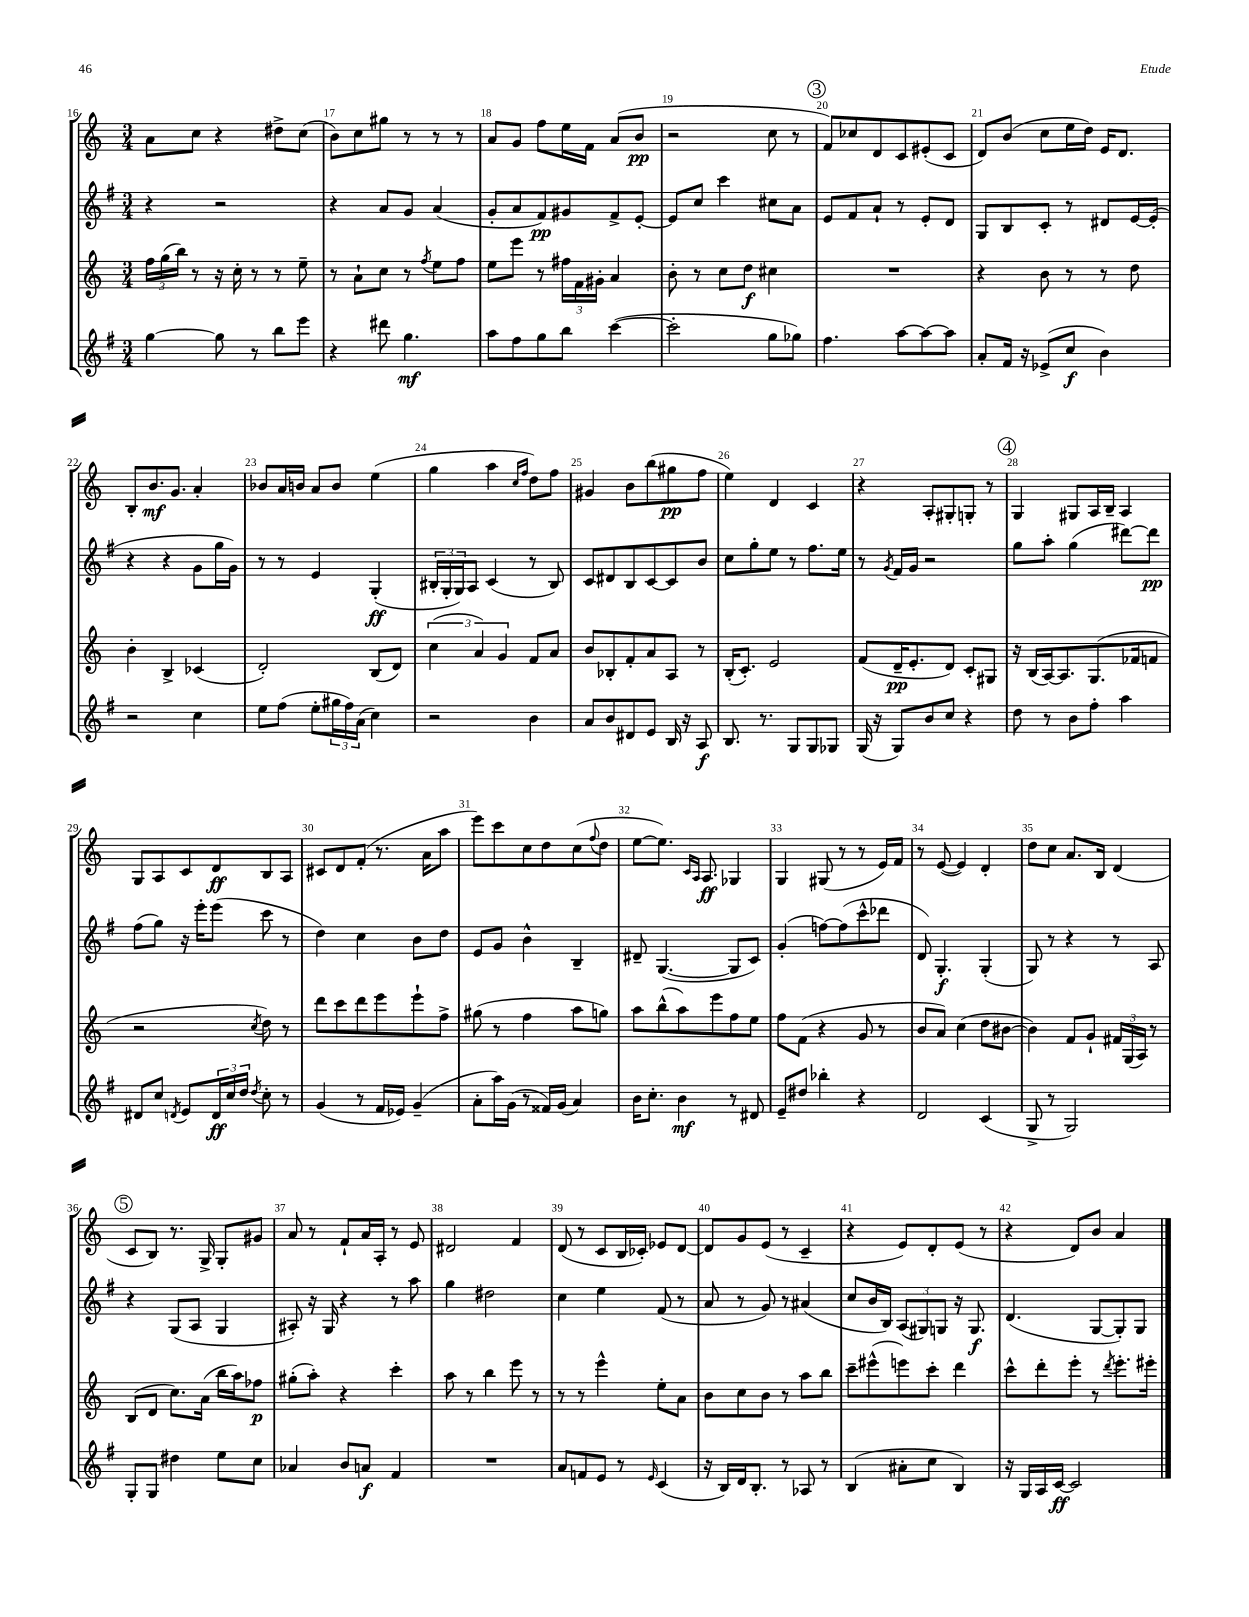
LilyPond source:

<<
\new StaffGroup <<
\new Staff = "s0" {
    \clef treble \key c \major \numericTimeSignature \time 3/4
    a'8 c''8 r4 dis''8-> c''8( |
    b'8) c''8 gis''8 r8 r8 r8 |
    a'8 g'8 f''8 e''16 f'16 a'8( b'8\pp |
    r2 c''8 r8 |
    \mark \markup { \circle "3" } f'8) ces''8 d'8 c'8 eis'8-.( c'8 |
    d'8) b'8( c''8 e''16 d''16) e'16 d'8. |
    b8-. b'8.\mf g'8. a'4-. |
    bes'8 a'16 b'16 a'8 b'8 e''4( |
    g''4 a''4 \grace { c''16 f''16 } d''8) f''8 |
    gis'4 b'8 b''8( gis''8\pp f''8 |
    e''4) d'4 c'4 |
    r4 a8-. gis8-. g8-. r8 |
    \mark \markup { \circle "4" } g4 gis8 a16 b16-- a4 |
    g8 a8 c'8 d'8\ff b8 a8 |
    cis'8 d'8 f'8-.( r8. a'16 a''8 |
    e'''8) c'''8 c''8 d''8 c''8( \appoggiatura { f''8 } d''8 |
    e''8~ e''8.) \grace { c'16 a16 } a8.\ff ges4 |
    g4 gis8( r8 r8 e'16) f'16 |
    r8 e'8~( e'4) d'4-. |
    d''8 c''8 a'8. b16 d'4( |
    \mark \markup { \circle "5" } c'8 b8) r8. g16-> g8-. gis'8 |
    a'8 r8 f'8-! a'16 a16-. r8 e'8 |
    dis'2 f'4 |
    d'8( r8 c'8 b16 ces'16-.) ees'8 d'8~ |
    d'8 g'8 e'8( r8 c'4-- |
    r4 e'8) d'8-. e'8( r8 |
    r4 d'8) b'8 a'4 \bar "|." |
}
\new Staff = "s1" {
    \clef treble \key g \major \numericTimeSignature \time 3/4
    r4 r2 |
    r4 a'8 g'8 a'4( |
    g'8-. a'8 fis'8\pp) gis'8 fis'8-> e'8~-. |
    e'8 c''8 c'''4 cis''8 a'8 |
    \mark \markup { \circle "3" } e'8 fis'8 a'8-! r8 e'8-. d'8 |
    g8 b8 c'8-. r8 dis'8 e'16~ e'16-.( |
    r4 r4 g'8 g''16 g'16) |
    r8 r8 e'4 g4-.\ff( |
    \tuplet 3/2 { bis16-. g16-. g16) } a8 c'4( r8 bis8) |
    c'8 dis'8 b8 c'8~ c'8 b'8 |
    c''8 g''8-. e''8 r8 fis''8. e''16 |
    r8 \acciaccatura { g'8 } fis'16 g'16 r2 |
    \mark \markup { \circle "4" } g''8 a''8-. g''4( dis'''8~) dis'''8\pp |
    fis''8( g''8) r16 e'''16-. e'''8( c'''8 r8 |
    d''4) c''4 b'8 d''8 |
    e'8 g'8 b'4-^ b4-- |
    dis'8-- g4.~( g8 c'8) |
    g'4-.( f''8~) f''8( c'''8-^ des'''8 |
    d'8) g4.-.\f g4-.( |
    g8) r8 r4 r8 a8 |
    \mark \markup { \circle "5" } r4 g8( a8 g4 |
    ais8-.) r16 g16 r4 r8 a''8 |
    g''4 dis''2 |
    c''4 e''4 fis'8( r8 |
    a'8 r8 g'8) r8 ais'4( |
    c''8 b'16 b16) \tuplet 3/2 { a8( gis8) g8 } r16 g8.\f |
    d'4.( g8~ g8-.) g8 \bar "|." |
}
\new Staff = "s2" {
    \clef treble \key c \major \numericTimeSignature \time 3/4
    \tuplet 3/2 { f''16 g''16( b''16) } r8 r16 c''16-. r8 r8 e''8-- |
    r8 a'8-! c''8 r8 \acciaccatura { f''8 } e''8 f''8 |
    e''8 e'''8 r8 \tuplet 3/2 { fis''16 f'16 gis'16-. } a'4 |
    b'8-. r8 c''8 d''8\f cis''4 |
    \mark \markup { \circle "3" } R2. |
    r4 b'8 r8 r8 d''8 |
    b'4-. b4-> ces'4( |
    d'2-.) b8( d'8) |
    \tuplet 3/2 { c''4( a'4) g'4 } f'8 a'8 |
    b'8 bes8-. f'8-. a'8 a8 r8 |
    b16-.( c'8.-.) e'2 |
    f'8( d'16--\pp e'8.-. d'8) c'8-. gis8 |
    \mark \markup { \circle "4" } r16 b16( a16~) a8. g8.( fes'16 f'8 |
    r2 \acciaccatura { c''8 } d''8) r8 |
    d'''8 c'''8 d'''8 e'''8 e'''8-! f''8-> |
    gis''8( r8 f''4 a''8 g''8) |
    a''8 b''8-^( a''8) e'''8 f''8 e''8 |
    f''8 f'8( r4 g'8 r8 |
    b'8 a'8) c''4( d''8 bis'8~ |
    bis'4) f'8 g'8-! \tuplet 3/2 { fis'16 g16( a16) } r8 |
    \mark \markup { \circle "5" } b8( d'8 c''8.) a'16( b''16 a''16) fes''8\p |
    gis''8-.( a''8-.) r4 c'''4-. |
    a''8 r8 b''4 e'''8 r8 |
    r8 r8 e'''4-^ e''8-. a'8 |
    b'8 c''8 b'8 r8 a''8 b''8 |
    c'''8-- eis'''8-^( e'''8) c'''8-. d'''4 |
    c'''8-^ d'''8-. e'''8-. r8 \acciaccatura { d'''8 } e'''8.-. eis'''16-. \bar "|." |
}
\new Staff = "s3" {
    \clef treble \key g \major \numericTimeSignature \time 3/4
    g''4~ g''8 r8 b''8 e'''8 |
    r4 dis'''8 g''4.\mf |
    a''8 fis''8 g''8 b''8 c'''4~( |
    c'''2-. g''8 ges''8) |
    \mark \markup { \circle "3" } fis''4. a''8~ a''8~ a''8 |
    a'8-. fis'16 r16 ees'8->( c''8\f b'4) |
    r2 c''4 |
    e''8 fis''8( e''8-. \tuplet 3/2 { gis''16 fis''16) a'16( } c''4) |
    r2 b'4 |
    a'8 b'8 dis'8 e'8 b16 r16 a8\f |
    b8. r8. g8 g8 ges8 |
    g16( r16 g8) b'8 c''8 r4 |
    \mark \markup { \circle "4" } d''8 r8 b'8 fis''8-. a''4 |
    dis'8 c''8 \acciaccatura { d'8 } e'8 \tuplet 3/2 { d'16\ff c''16 d''16 } \acciaccatura { d''8 } c''8-. r8 |
    g'4( r8 fis'16 ees'16) g'4--( |
    a'8-. a''16) g'16( r8 fisis'16) g'16( a'4) |
    b'16 c''8.-. b'4\mf r8 dis'8 |
    e'8-- dis''8 bes''4-. r4 |
    d'2 c'4( |
    g8-> r8 g2) |
    \mark \markup { \circle "5" } g8-. g8 dis''4 e''8 c''8 |
    aes'4 b'8 a'8\f fis'4 |
    R2. |
    a'8 f'8 e'8 r8 \grace { e'16 } c'4( |
    r16 b16) d'16 b8.-. r8 aes8 r8 |
    b4( ais'8-. c''8 b4) |
    r16 g16 a16 c'16~\ff c'2 \bar "|." |
}
>>
>>
\layout { \context { \Score currentBarNumber = #16 \override BarNumber.break-visibility = ##(#f #t #t) barNumberVisibility = #all-bar-numbers-visible } }
